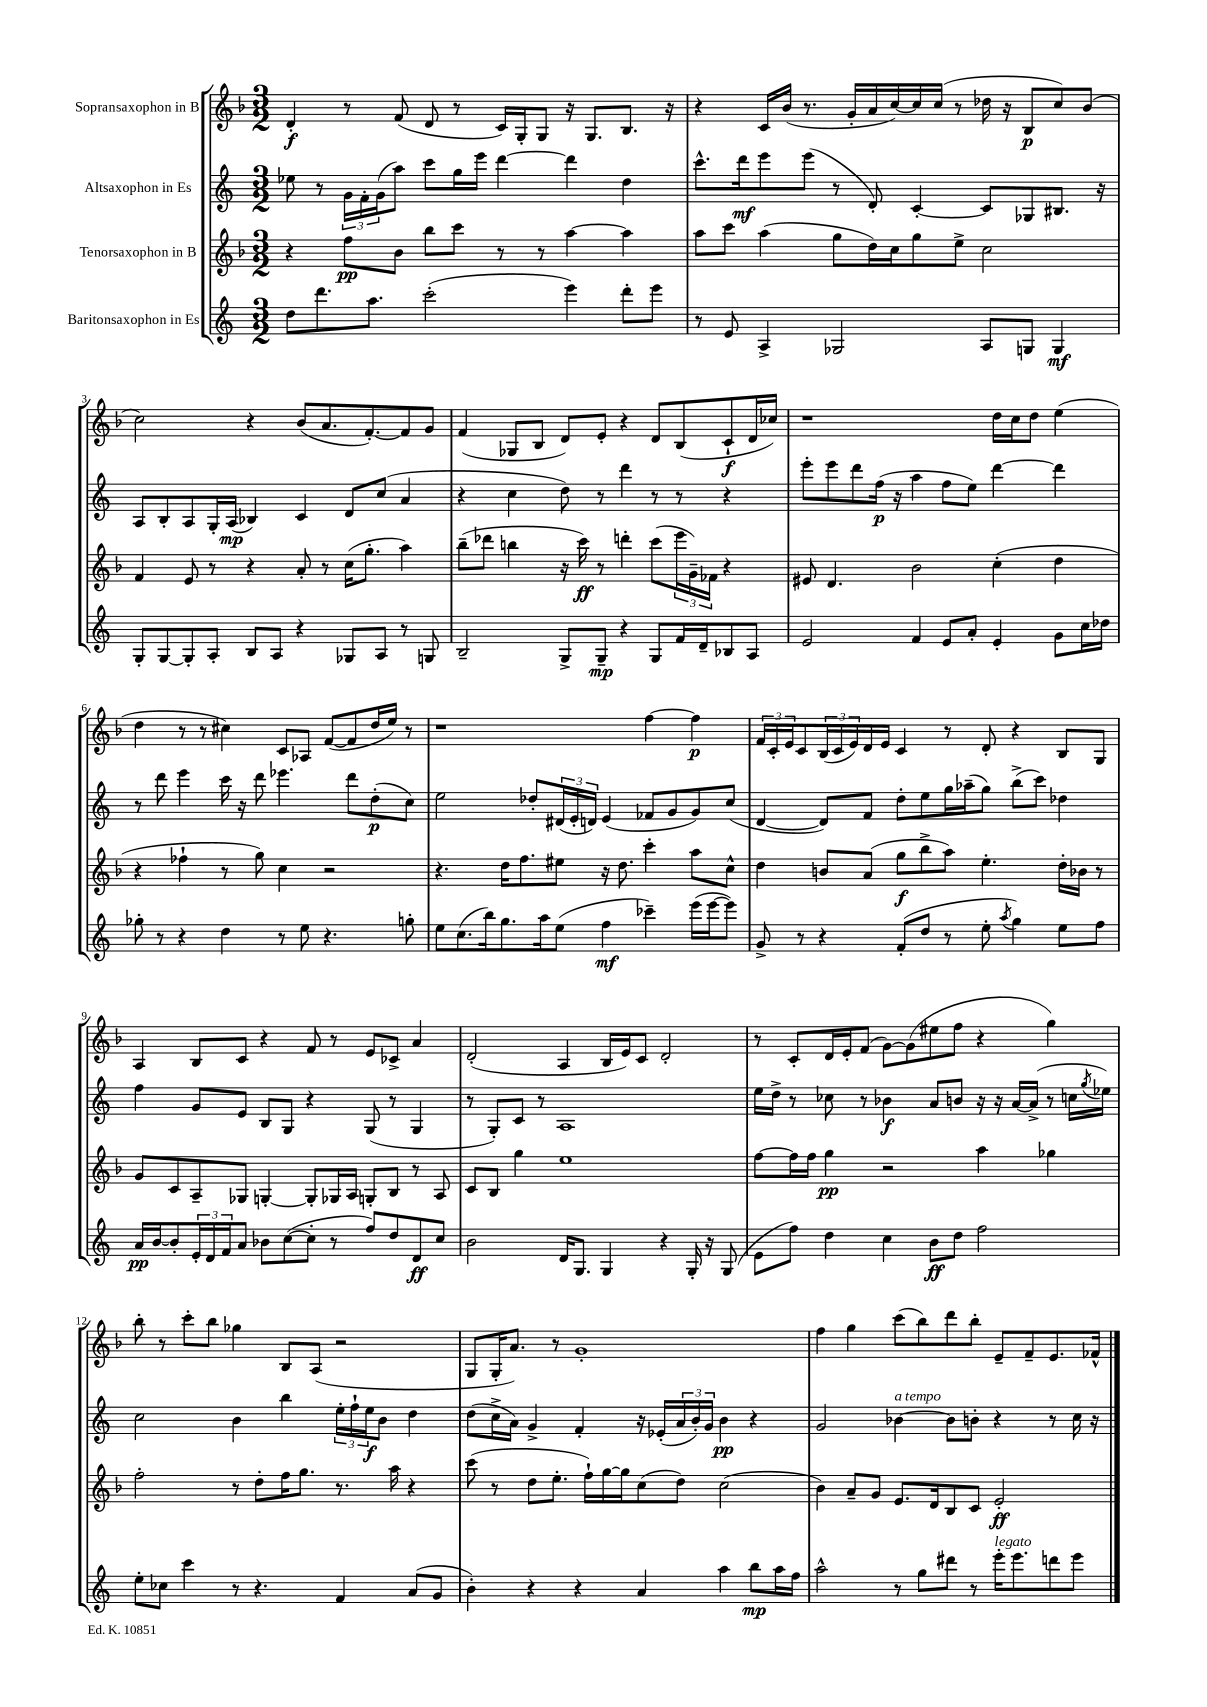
<<
\new StaffGroup <<
\new Staff = "s0" \with { instrumentName = "Sopransaxophon in B" } {
    \clef treble \key f \major \numericTimeSignature \time 3/2
    d'4-.\f r8 f'8( d'8 r8 c'16) g16-. g8 r16 g8. bes8. r16 |
    r4 c'16 bes'16( r8. g'16-. a'16 c''16~) c''16 c''16( r8 des''16 r16 bes8\p c''8) bes'8( |
    c''2) r4 bes'8( a'8. f'8.~-.) f'8 g'8 |
    f'4( ges8 bes8 d'8) e'8-. r4 d'8 bes8( c'8-!\f d'16 ces''16) |
    r1 d''16 c''16 d''8 e''4( |
    d''4 r8 r8 cis''4) c'8 aes8 f'8~( f'8 d''16 e''16) r8 |
    r1 f''4~ f''4\p |
    \tuplet 3/2 { f'16 c'16-. e'16 } c'8 \tuplet 3/2 { bes16( c'16 e'16) } d'16 e'16 c'4 r8 d'8-. r4 bes8 g8 |
    a4 bes8 c'8 r4 f'8 r8 e'8 ces'8-> a'4 |
    d'2-.( a4 bes16 e'16) c'8 d'2-. |
    r8 c'8-. d'16 e'16-. f'8( g'8~) g'8( eis''8 f''8 r4 g''4) |
    bes''8-. r8 c'''8-. bes''8 ges''4 bes8 a8( r2 |
    g8 g16-. a'8.) r8 g'1-. |
    f''4 g''4 c'''8( bes''8) d'''8 bes''8-. e'8-- f'8-- e'8. fes'16-^ \bar "|." |
}
\new Staff = "s1" \with { instrumentName = "Altsaxophon in Es" } {
    \clef treble \key c \major \numericTimeSignature \time 3/2
    ees''8 r8 \tuplet 3/2 { g'16 f'16-. g'16( } a''8) c'''8 g''16 e'''16 d'''4~ d'''4 d''4 |
    c'''8.-^ d'''16\mf e'''8 e'''8( r8 d'8-.) c'4~-. c'8 ges8 bis8. r16 |
    a8 b8-. a8 g16-. a16\mp( bes4) c'4 d'8 c''8( a'4 |
    r4 c''4 d''8) r8 d'''4 r8 r8 r4 |
    e'''8-. e'''8 d'''8 f''16\p( r16 a''4 f''8 e''8) d'''4~ d'''4 |
    r8 d'''8 e'''4 c'''16 r16 d'''8 ees'''4. d'''8 d''8-.\p( c''8) |
    e''2 des''8-. \tuplet 3/2 { dis'16( e'16-. d'16) } e'4( fes'8 g'8 g'8) c''8( |
    d'4~ d'8) f'8 d''8-. e''8 g''16 aes''16--( g''8) b''8->( c'''8) des''4 |
    f''4 g'8 e'8 b8 g8 r4 g8( r8 g4 |
    r8 g8-.) c'8 r8 a1 |
    e''16 d''16-> r8 ces''8 r8 bes'4\f a'8 b'8 r16 r16 a'16~ a'16->( r8 c''16 \acciaccatura { g''8 } ees''16) |
    c''2 b'4 b''4 \tuplet 3/2 { e''16-. f''16-! e''16\f } b'8 d''4 |
    d''8( c''16-> a'16) g'4-> f'4-. r16 ees'16-.( \tuplet 3/2 { a'16 b'16-.) g'16 } b'4\pp r4 |
    g'2 bes'4~^\markup { \italic "a tempo" } bes'8 b'8-. r4 r8 c''16 r16 \bar "|." |
}
\new Staff = "s2" \with { instrumentName = "Tenorsaxophon in B" } {
    \clef treble \key f \major \numericTimeSignature \time 3/2
    r4 f''8\pp bes'8 bes''8 c'''8 r8 r8 a''4~ a''4 |
    a''8 c'''8 a''4( g''8 d''16) c''16 g''8 e''8-> c''2 |
    f'4 e'8 r8 r4 a'8-. r8 c''16( g''8.-. a''4) |
    bes''8--( des'''8 b''4 r16 c'''16\ff) r8 d'''4-. c'''8( \tuplet 3/2 { e'''16 g'16--) fes'16 } r4 |
    eis'8 d'4. bes'2 c''4-.( d''4 |
    r4 fes''4-! r8 g''8) c''4 r2 |
    r4. d''16 f''8. eis''8 r16 d''8. c'''4-. a''8 c''8-^ |
    d''4 b'8 a'8( g''8\f bes''8-> a''8) e''4.-. d''16-. bes'16 r8 |
    g'8 c'8 a8-- ges8 g4~-. g8-. ges16 a16 g8-. bes8 r8 a8 |
    c'8 bes8 g''4 e''1 |
    f''8~ f''16 f''16 g''4\pp r2 a''4 ges''4 |
    f''2-. r8 d''8-. f''16 g''8. r8. a''16 r4 |
    c'''8( r8 d''8 e''8.-. f''16-!) g''16~ g''16 c''8( d''8) c''2( |
    bes'4) a'8-- g'8 e'8. d'16 bes8 c'8 e'2-.\ff \bar "|." |
}
\new Staff = "s3" \with { instrumentName = "Baritonsaxophon in Es" } {
    \clef treble \key c \major \numericTimeSignature \time 3/2
    d''8 d'''8. a''8. c'''2-.( e'''4) d'''8-. e'''8 |
    r8 e'8 a4-> ges2 a8 g8 g4\mf |
    g8-. g8~ g8-. a8-. b8 a8 r4 ges8 a8 r8 g8 |
    b2-- g8-> g8--\mp r4 g8 f'16 d'16-- bes8 a8 |
    e'2 f'4 e'8 a'8-. e'4-. g'8 c''16 des''16 |
    ges''8-. r8 r4 d''4 r8 e''8 r4. g''8-. |
    e''8 c''8.( b''16) g''8. a''16 e''8( f''4\mf ces'''4--) e'''16( e'''16~ e'''8) |
    g'8-> r8 r4 f'8-.( d''8 r8 e''8-. \acciaccatura { a''8 } g''4) e''8 f''8 |
    a'16\pp b'16~ b'8-. \tuplet 3/2 { e'16-. d'16 f'16 } a'8 bes'8 c''8~( c''8-. r8 f''8) d''8 d'8\ff c''8 |
    b'2 d'16 g8. g4 r4 g16-. r16 g8( |
    e'8 f''8) d''4 c''4 b'8\ff d''8 f''2 |
    e''8-. ces''8 c'''4 r8 r4. f'4 a'8( g'8 |
    b'4-.) r4 r4 a'4 a''4 b''8\mp a''16 f''16 |
    a''2-^ r8 g''8 dis'''8 r8 e'''16-.^\markup { \italic "legato" } e'''8. d'''8 e'''8 \bar "|." |
}
>>
>>
